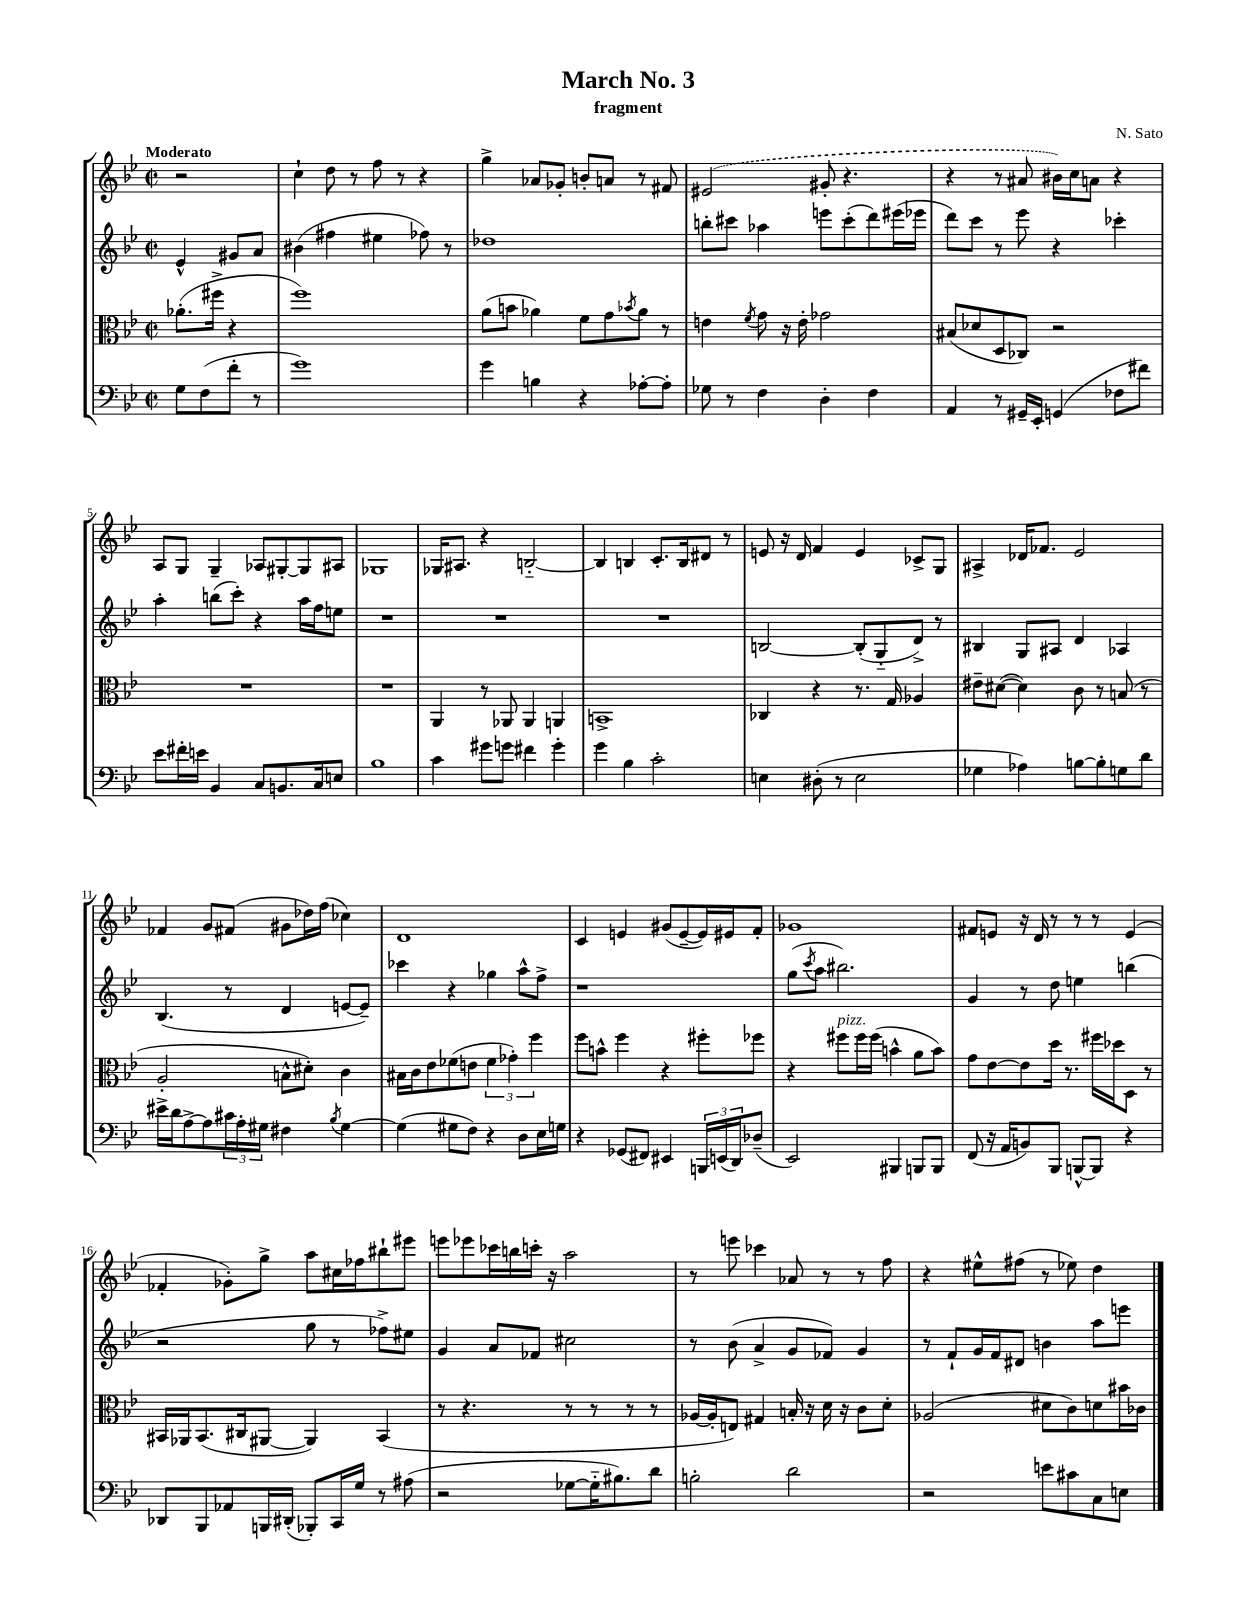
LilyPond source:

\header { title = "March No. 3" composer = "N. Sato" subtitle = "fragment" }
<<
\new StaffGroup <<
\new Staff = "s0" {
    \clef treble \key bes \major \defaultTimeSignature \time 2/2 \partial 2 \tempo "Moderato"
    r2 |
    c''4-! d''8 r8 f''8 r8 r4 |
    g''4-> aes'8 ges'8-. b'8-. a'8 r8 fis'8 |
    \once \slurDashed eis'2( gis'8-. r4. |
    r4 r8 ais'8 bis'16) c''16 a'8 r4 |
    a8 g8 g4-- aes8 gis8~-. gis8 ais8 |
    ges1 |
    ges16 ais8. r4 b2~-_ |
    b4 b4 c'8.-. b16 dis'8 r8 |
    e'8 r16 d'16 f'4 e'4 ces'8-> g8 |
    ais4-> des'16 fes'8. ees'2 |
    fes'4 g'8 fis'8( gis'8 des''16) f''16( ces''4) |
    d'1 |
    c'4 e'4 gis'8( e'8~-- e'16) eis'16 f'8-. |
    ges'1 |
    fis'8 e'8 r16 d'16 r8 r8 r8 e'4( |
    fes'4-. ges'8-.) g''8-> a''8 cis''16 fes''16 bis''8-! eis'''8 |
    e'''8 ees'''8 ces'''16 b''16 c'''16-. r16 a''2 |
    r8 e'''8 ces'''4 aes'8 r8 r8 f''8 |
    r4 eis''8-^ fis''8( r8 ees''8) d''4 \bar "|." |
}
\new Staff = "s1" {
    \clef treble \key bes \major \defaultTimeSignature \time 2/2 \partial 2
    ees'4-^ gis'8 a'8 |
    bis'4( fis''4 eis''4 fes''8) r8 |
    des''1 |
    b''8-. cis'''8 aes''4 e'''8 cis'''8-.( d'''8) eis'''16( ees'''16 |
    d'''8) c'''8 r8 ees'''8 r4 ces'''4-. |
    a''4-. b''8( c'''8-.) r4 a''16 f''16 e''8 |
    R1 |
    R1 |
    R1 |
    b2~ b8-.( g8-_ d'8->) r8 |
    bis4 g8 ais8 d'4 aes4 |
    bes4.( r8 d'4 e'8~ e'8--) |
    ces'''4 r4 ges''4 a''8-^ f''8-> |
    r1 |
    g''8( \acciaccatura { c'''8 } a''8 bis''2.) |
    g'4 r8 d''8 e''4 b''4( |
    r2 g''8 r8 fes''8->) eis''8 |
    g'4 a'8 fes'8 cis''2 |
    r8 bes'8( a'4-> g'8 fes'8) g'4 |
    r8 f'8-! g'16 f'16 dis'8 b'4 a''8 e'''8 \bar "|." |
}
\new Staff = "s2" {
    \clef alto \key bes \major \defaultTimeSignature \time 2/2 \partial 2
    aes'8.-.( fis''16-> r4 |
    f''1) |
    a'8( b'8 aes'4) f'8 g'8 \acciaccatura { bes'8 } aes'8 r8 |
    e'4 \acciaccatura { f'8 } g'8 r16 e'16-. ges'2 |
    bis8( des'8 d8 ces8) r2 |
    R1 |
    R1 |
    a,4 r8 aes,8 aes,4 a,4 |
    b,1-> |
    ces4 r4 r8. g16 aes4 |
    eis'8-- dis'8~( dis'4) c'8 r8 b8( r8 |
    a2-. b8-^ dis'8-.) c'4 |
    bis16 c'16 ees'8 fes'8( e'8 \tuplet 3/2 { fes'4 ges'4-.) f''4 } |
    f''8 b'8-^ f''4 r4 fis''8-. fes''8 |
    r4 fis''8^\markup { \italic "pizz." } fis''16 fis''16( b'4-^ a'8 b'8) |
    g'8 ees'8~ ees'8 d''16 r8. fis''16 des''16 d8 r8 |
    bis,16 aes,16 bis,8.( cis16 ais,8~ ais,4) bis,4( |
    r8 r4. r8 r8 r8 r8 |
    aes16~ aes16-. e8) gis4 b16-. r16 d'16 r16 c'8 d'8-. |
    aes2( dis'8 c'8) d'8 bis'16 ces'16 \bar "|." |
}
\new Staff = "s3" {
    \clef bass \key bes \major \defaultTimeSignature \time 2/2 \partial 2
    g8 f8( f'8-. r8 |
    g'1) |
    g'4 b4 r4 aes8~-. aes8-. |
    ges8 r8 f4 d4-. f4 |
    a,4 r8 gis,16-- ees,16-. g,4( fes8 fis'8) |
    ees'8 fis'16-. e'16 bes,4 c8 b,8. c16 e8 |
    bes1 |
    c'4 gis'8 g'8 fis'4 g'4-. |
    g'4 bes4 c'2-. |
    e4 dis8-.( r8 e2 |
    ges4 aes4) b8~ b8-. g8 d'8 |
    eis'16-> d'16 a8~-> a8 \tuplet 3/2 { cis'16 a16-. gis16 } fis4 \acciaccatura { bes8 } gis4~ |
    gis4( gis8 f8) r4 d8 ees16 g16 |
    r4 ges,8( fis,8) eis,4 \tuplet 3/2 { b,,16 e,16( d,16) } des8--( |
    ees,2) bis,,4 b,,8 b,,8 |
    f,8( r16 a,16 b,8) bes,,8 b,,8~-^ b,,8 r4 |
    des,8 bes,,8 aes,8 b,,16 dis,16-.( bes,,8-.) c,16 g16 r8 ais8( |
    r2 ges8~ ges16-_ bis8.) d'8 |
    b2-. d'2 |
    r2 e'8 cis'8 c8 e8 \bar "|." |
}
>>
>>
